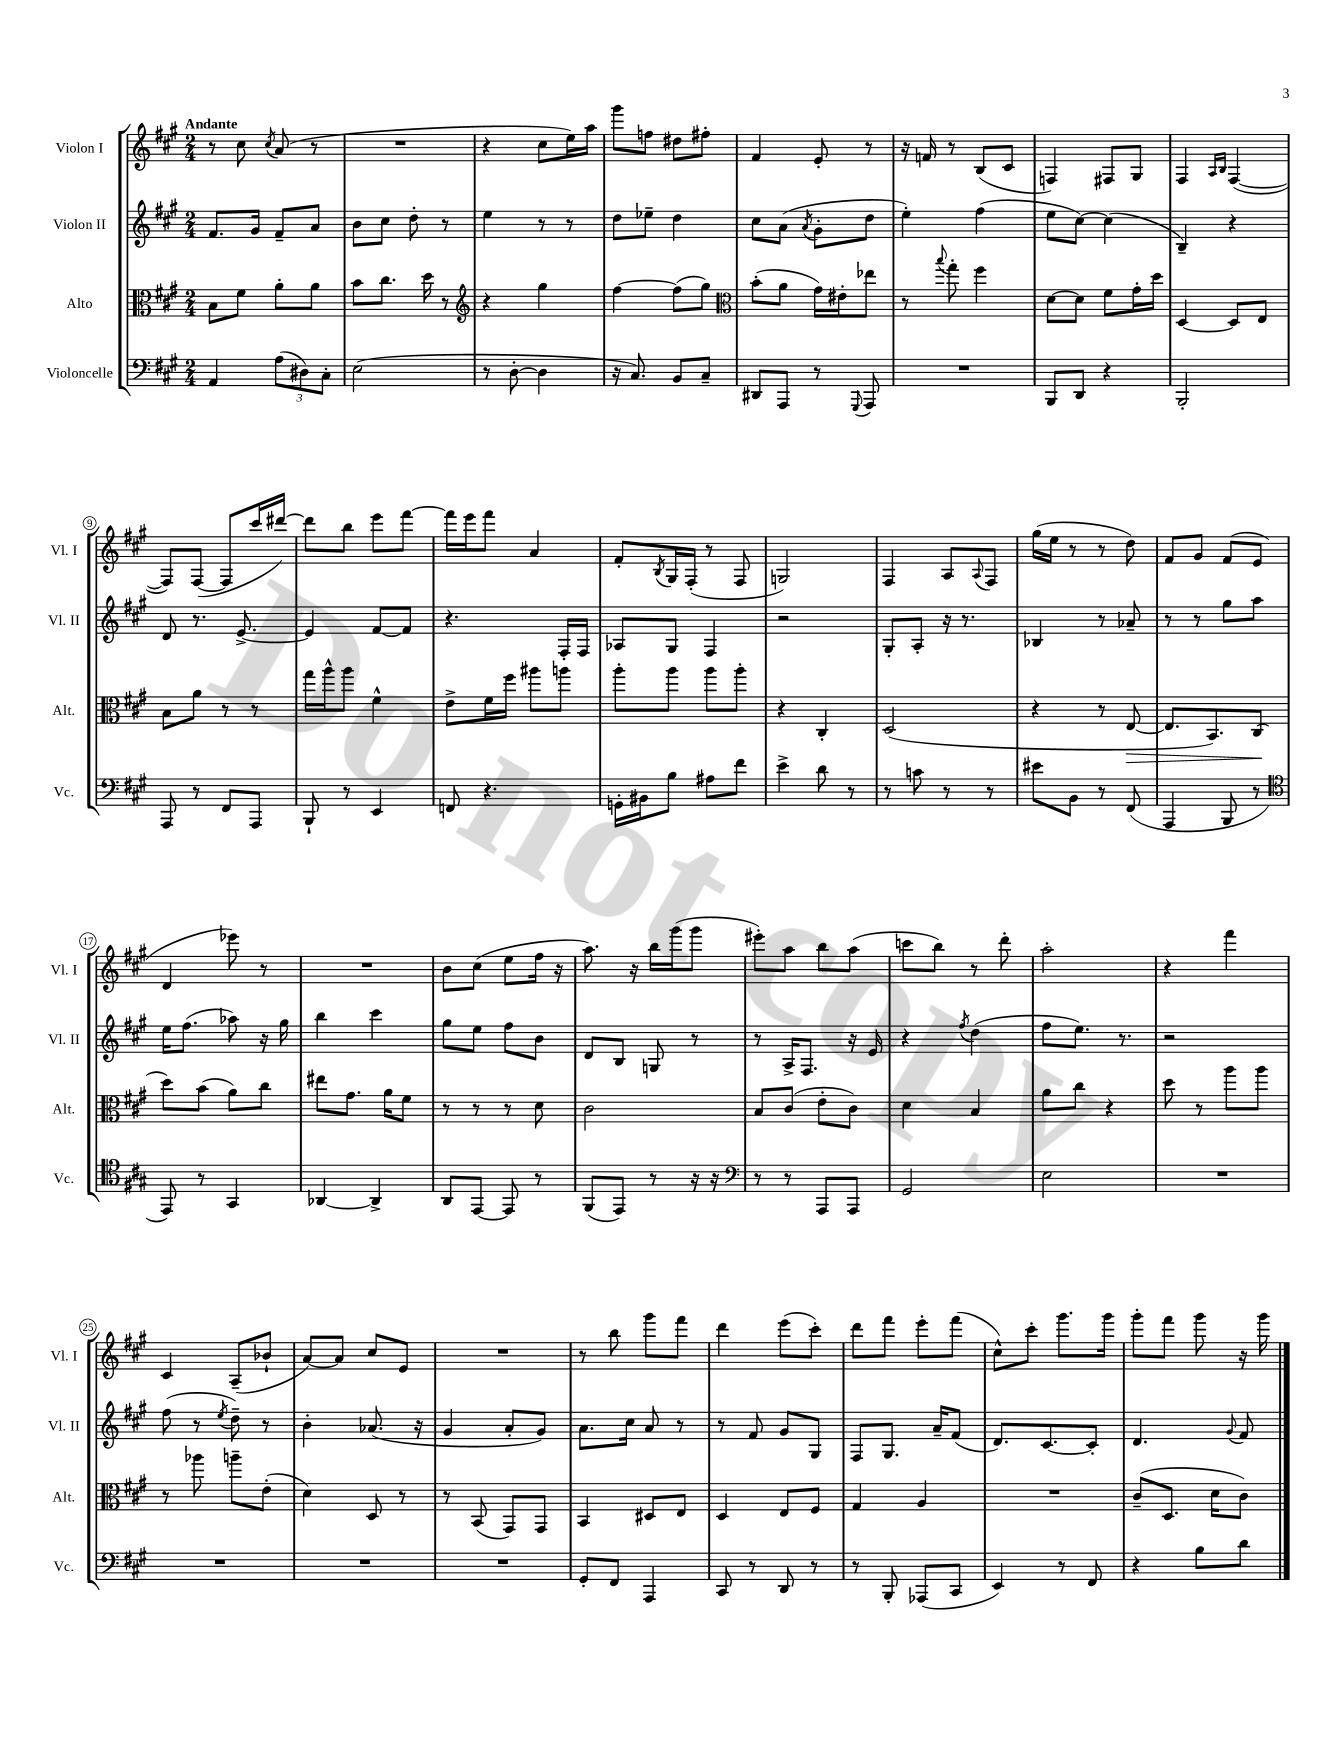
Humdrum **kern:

**kern	**kern	**kern	**kern
*staff4	*staff3	*staff2	*staff1
*clefF4	*clefC3	*clefG2	*clefG2
*k[f#c#g#]	*k[f#c#g#]	*k[f#c#g#]	*k[f#c#g#]
*M2/4	*M2/4	*M2/4	*M2/4
4AA	8B	8.f#	8r
.	8f#	.	8cc#
.	.	16g#	.
.	.	.	8qcc#
(12A	8a'	8f#~	(8a
12D#)	.	.	.
.	8a	8a	8r
12C#'	.	.	.
=	=	=	=
(2E	8b	8b	2r
.	8.cc#	8cc#	.
.	.	8dd'	.
.	16dd	.	.
.	8r	8r	.
=	=	=	=
*	*clefG2	*	*
8r	4r	4ee	4r
[8D'	.	.	.
4D]	4gg#	8r	8cc#
.	.	8r	16ee)
.	.	.	16aa
=	=	=	=
16r	[4ff#	8dd	8ggg#
8.C#)	.	.	.
.	.	8ee-~	8ff
8BB	(8ff#]	4dd	8dd#
8C#~	8gg#)	.	8ff#'
=	=	=	=
*	*clefC3	*	*
8DD#	(8b'	8cc#	4f#
8AAA	8a	(8a	.
.	.	8qa	.
8r	16g#)	8g#'	8e'
.	16e#'	.	.
8qqGGG#	.	.	.
8AAA	8ee-	8dd	8r
=	=	=	=
2r	8r	4ee')	16r
.	.	.	16f
.	8qqbb	.	.
.	8gg#'	.	8r
.	4ff#	(4ff#	(8B
.	.	.	8c#
=	=	=	=
8BBB	[8d	8ee	4F)
8DD	8d]	[8cc#)	.
4r	8f#	(4cc#]	8F#
.	16g#'	.	8G#
.	16dd	.	.
=	=	=	=
2BBB'	[4D	4B~)	4F#
.	.	.	16qqA
.	.	.	16qqB
.	8D]	4r	([4F#
.	8E	.	.
=	=	=	=
8AAA	8B	8d	8F#])
8r	8a	8.r	([8F#
8FF#	8r	.	8F#]
.	.	[8.e^	.
8AAA	8r	.	16ccc#
.	.	.	[16ddd#)
=	=	=	=
8BBB`	16gg#	4e]	8ddd#]
.	16aa^^	.	.
8r	8aa	.	8bb
4EE	4f#^^	[8f#	8eee
.	.	8f#]	[8fff#
=	=	=	=
8FF	8e^	4.r	16fff#]
.	.	.	16eee
4.r	16f#	.	8fff#
.	16ff#	.	.
.	8aa#	.	4a
.	8aa	16F#'	.
.	.	16F#	.
=	=	=	=
16GG'	8aa'	8A-	8f#'
16BB#	.	.	.
.	.	.	8qB
8B	8aa	8G#	16G#
.	.	.	(16F#'
8A#	8aa	4F#	8r
8f#	8aa'	.	8F#
=	=	=	=
4e^	4r	2r	2G)
8d	4C#'	.	.
8r	.	.	.
=	=	=	=
8r	(2D	8G#'	4F#
8c	.	8A'	.
8r	.	16r	8A
.	.	8.r	.
.	.	.	8qqA
8r	.	.	8F#
=	=	=	=
8e#	4r	4B-	(16gg#
.	.	.	16ee
8BB	.	.	8r
8r	8r	8r	8r
(8FF#	[8E	8a-~	8dd)
=	=	=	=
4AAA	8.E]	8r	8f#
.	.	8r	8g#
.	8.BB)	.	.
8BBB	.	8gg#	(8f#
8r	(8C#	8aa	8e
=	=	=	=
*clefC4	*	*	*
8EE)	8dd)	16ee	4d
.	.	(8.ff#	.
8r	(8b	.	.
4GG#	8a)	8aa-)	8eee-)
.	8cc#	16r	8r
.	.	16gg#	.
=	=	=	=
[4AA-	8ee#	4bb	2r
.	8.g#	.	.
4AA-^]	.	4ccc#	.
.	16a	.	.
.	8f#	.	.
=	=	=	=
8AA	8r	8gg#	8b
[8EE	8r	8ee	(8cc#
8EE]	8r	8ff#	8ee
8r	8d	8b	16ff#
.	.	.	16r
=	=	=	=
(8FF#	2c#	8d	8.aa)
8EE)	.	8B	.
.	.	.	16r
8r	.	8G	16bb
.	.	.	(16ggg#
16r	.	8r	8ggg#
16r	.	.	.
=	=	=	=
*clefF4	*	*	*
8r	8B	8r	8eee#')
8r	(8c#	16A^	8aa
.	.	8.F#	.
8AAA	8e'	.	8bb
8AAA	8c#)	16r	(8aa
.	.	16e	.
=	=	=	=
2GG#	4d	4r	8ccc
.	.	.	8bb)
.	.	8qff#	.
.	4B	(4dd	8r
.	.	.	8ddd'
=	=	=	=
2E	8a	8ff#	2aa'
.	8cc#	8.ee)	.
.	4r	.	.
.	.	8.r	.
=	=	=	=
2r	8dd	2r	4r
.	8r	.	.
.	8aa	.	4fff#
.	8aa	.	.
=	=	=	=
2r	8r	(8ff#	4c#
.	8aa-	8r	.
.	.	8qee	.
.	8aa~	8dd~)	(8A~
.	(8e'	8r	8b-`
=	=	=	=
2r	4d)	4b'	[8a)
.	.	.	8a]
.	8D	(8.a-	8cc#
.	8r	.	8e
.	.	16r	.
=	=	=	=
2r	8r	4g#	2r
.	(8BB	.	.
.	8GG#)	8a'	.
.	8GG#	8g#)	.
=	=	=	=
8GG#'	4BB	8.a	8r
8FF#	.	.	8bb
.	.	16cc#	.
4AAA	8D#	8a	8ggg#
.	8E	8r	8fff#
=	=	=	=
8CC#	4D	8r	4ddd
8r	.	8f#	.
8DD	8E	8g#	(8eee
8r	8F#	8G#	8ccc#')
=	=	=	=
8r	4G#	8F#	8ddd
8BBB'	.	8.G#	8fff#
(8AAA-	4A	.	8eee'
.	.	16a~	.
8CC#	.	(8f#	(8fff#
=	=	=	=
4EE)	2r	8.d)	8cc#^^)
.	.	.	8ccc#'
.	.	[8.c#	.
8r	.	.	8.ggg#
8FF#	.	8c#']	.
.	.	.	16ggg#
=	=	=	=
4r	(8c#~	4.d	8ggg#'
.	8.D	.	8fff#
8B	.	.	8ggg#
.	16d	.	.
.	.	8qqg#	.
8d	8c#)	8f#	16r
.	.	.	16ggg#
==	==	==	==
*-	*-	*-	*-
